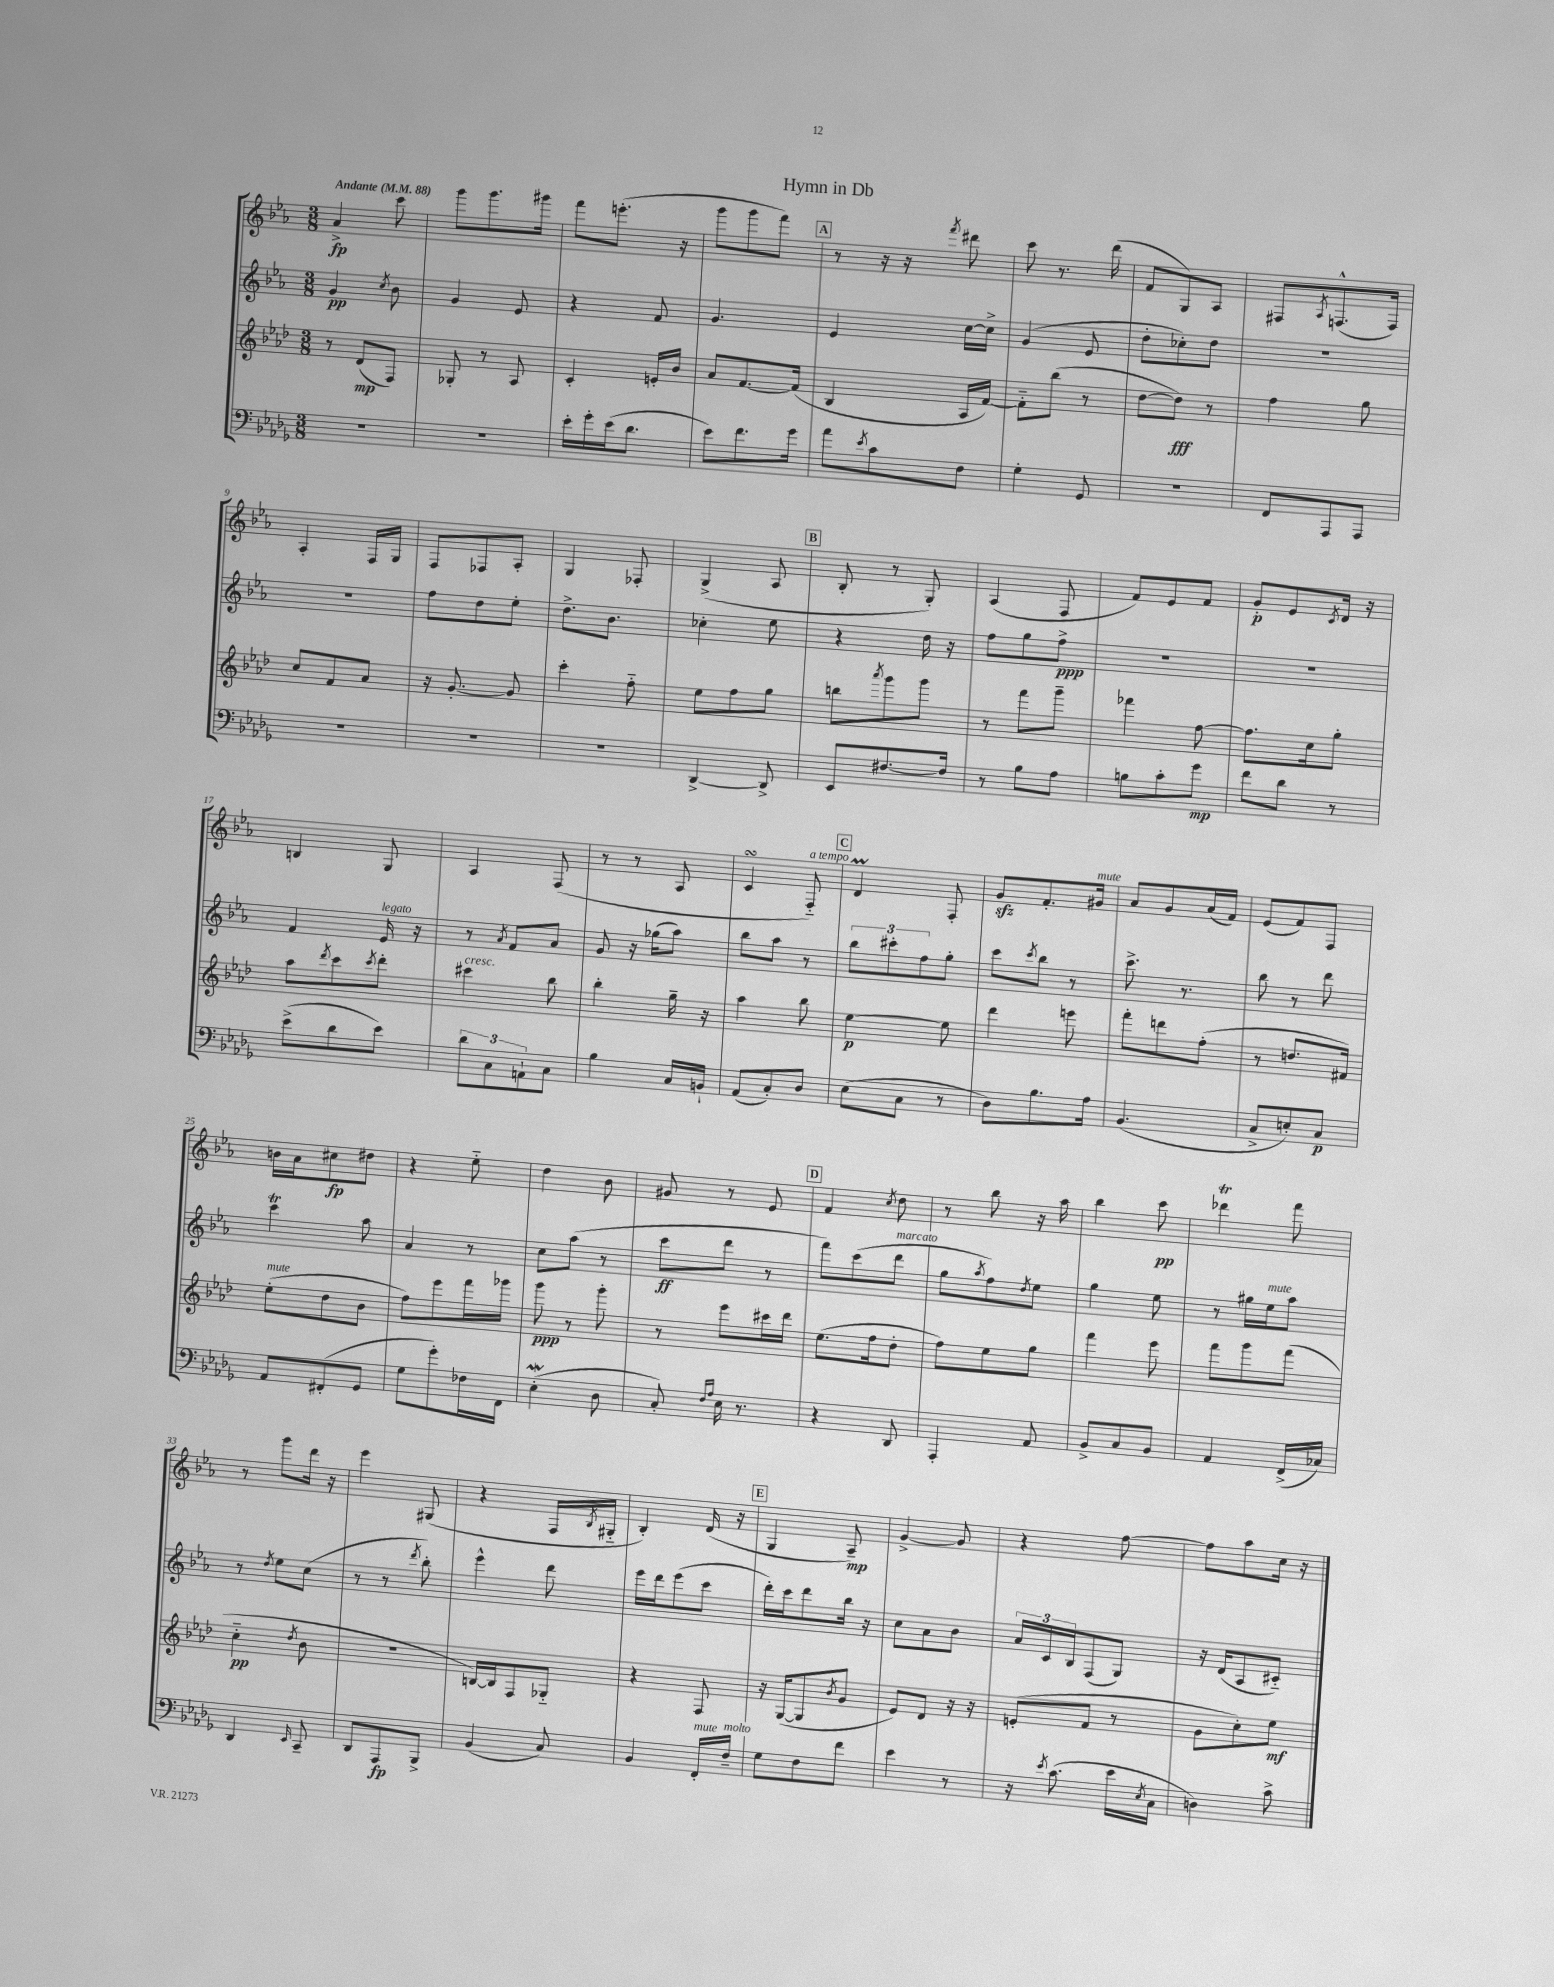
\header { title = "Hymn in Db" }
<<
\new StaffGroup <<
\new Staff = "s0" {
    \clef treble \key ees \major \numericTimeSignature \time 3/8 \tempo "Andante" 4 = 88
    aes'4->\fp c'''8 |
    g'''8 g'''8. gis'''16 |
    f'''8 e'''8.-.( r16 |
    g'''8 g'''8 f'''8) |
    \mark \markup { \box "A" } r8 r16 r16 \acciaccatura { f'''8 } dis'''8 |
    c'''8 r8. d'''16( |
    f'8 g8) aes8 |
    fis8 \acciaccatura { aes8 } f8.-^( f16) |
    aes4-. f16 g16 |
    f8 fes8 aes8-. |
    g4 fes8-. |
    g4->( aes8 |
    \mark \markup { \box "B" } bes8-. r8 g8-.) |
    aes4( f8 |
    f'8) ees'8 f'8 |
    g'8-.\p ees'8 \acciaccatura { c'8 } d'16 r16 |
    b4 g8 |
    aes4 f8( |
    r8 r8 aes8 |
    c'4\turn f8-_^\markup { \italic "a tempo" }) |
    \mark \markup { \box "C" } d'4\prall f8-. |
    g'8\sfz f'8.-. gis'16^\markup { \italic "mute" } |
    aes'8 g'8 aes'16( f'16) |
    ees'8( f'8) f8 |
    b'16 aes'16 cis''8\fp dis''8 |
    r4 ees''8-_ |
    d''4 bes'8 |
    gis'8 r8 ees'8 |
    \mark \markup { \box "D" } f'4 \acciaccatura { c''8 } d''8 |
    r8 bes''8 r16 aes''16 |
    bes''4 c'''8\pp |
    des'''4\trill f'''8 |
    r8 g'''8 d'''16 r16 |
    ees'''4 gis8( |
    r4 f16 \acciaccatura { bes8 } gis16-_ |
    bes4-.) d'16( r16 |
    \mark \markup { \box "E" } g4 aes8--\mp) |
    g'4~-> g'8 |
    r4 f''8~ |
    f''8 aes''8 c''16 r16 \bar "|." |
}
\new Staff = "s1" {
    \clef treble \key ees \major \numericTimeSignature \time 3/8
    g'4\pp \acciaccatura { c''8 } bes'8 |
    g'4 ees'8 |
    r4 f'8 |
    g'4. |
    \mark \markup { \box "A" } ees'4 c''16~ c''16-> |
    g'4( ees'8 |
    d''8-. ces''8-.) d''8 |
    R4. |
    R4. |
    f''8 d''8 ees''8-. |
    d''8.-> bes'8. |
    ces''4-. ees''8 |
    \mark \markup { \box "B" } r4 d''16 r16 |
    f''8 g''8 f''8->\ppp |
    R4. |
    R4. |
    f'4 ees'16^\markup { \italic "legato" } r16 |
    r8 \acciaccatura { aes'8 } f'8 aes'8 |
    g'8 r16 ges''16( aes''8) |
    bes''8 aes''8 r8 |
    \mark \markup { \box "C" } \tuplet 3/2 { bes''8 cis'''8-. f''8 } g''8-. |
    c'''8 \acciaccatura { c'''8 } bes''8 r8 |
    c'''8.-> r8. |
    bes''8 r8 d'''8 |
    c'''4\trill aes''8 |
    aes'4 r8 |
    c''8 aes''8( r8 |
    c'''8\ff d'''8 r8 |
    \mark \markup { \box "D" } f'''8) c'''8( d'''8^\markup { \italic "marcato" } |
    g''8 \acciaccatura { aes''8 } f''8) \acciaccatura { d''8 } ees''8 |
    g''4 ees''8 |
    r8 gis''16 ees''16^\markup { \italic "mute" } aes''8 |
    r8 \acciaccatura { d''8 } ees''8 c''8( |
    r8 r8 \acciaccatura { d'''8 } bes''8-.) |
    ees'''4-^ d'''8 |
    ees'''16 d'''16 ees'''8( c'''8 |
    \mark \markup { \box "E" } d'''16-.) c'''16 d'''8 bes''16 r16 |
    c''8 aes'8 bes'8 |
    \tuplet 3/2 { aes'16 c'16 bes16 } f8( g8) |
    r16 d'16( aes8 cis'8-_) \bar "|." |
}
\new Staff = "s2" {
    \clef treble \key aes \major \numericTimeSignature \time 3/8
    r8 des'8\mp( f8) |
    ges8-. r8 aes8 |
    c'4-. e'16-. bes'16 |
    aes'8 f'8.~ f'16( |
    \mark \markup { \box "A" } bes4 aes16 f'16~) |
    f'8-_ bes''8( r8 |
    des''8~ des''8\fff) r8 |
    f''4 g''8 |
    c''8 f'8 aes'8 |
    r16 g'8.~-. g'8 |
    c'''4-. f''8-_ |
    ees''8 f''8 g''8 |
    \mark \markup { \box "B" } b''8 \acciaccatura { aes'''8 } g'''8 g'''8 |
    r8 f'''8 g'''8-- |
    fes'''4 f''8~ |
    f''8. c''16 g''8-. |
    aes''8 \acciaccatura { des'''8 } c'''8 \acciaccatura { c'''8 } des'''8-. |
    cis'''4^\markup { \italic "cresc." } bes''8 |
    bes''4-. g''16-- r16 |
    aes''4 bes''8 |
    \mark \markup { \box "C" } ees''4~\p ees''8 |
    des'''4 e'''8 |
    f'''8-. d'''8 f''8-.( |
    r8 d''8. fis'16) |
    ees''8-.^\markup { \italic "mute" }( des''8 bes'8 |
    f''8) ees'''8 f'''16 ges'''16 |
    g'''8\ppp r8 g'''8-. |
    r8 ees'''8 cis'''16 des'''16 |
    \mark \markup { \box "D" } ees''8.( f''16 des''8-. |
    f''8) ees''8 g''8 |
    f'''4 ees'''8 |
    f'''8 g'''8 f'''8( |
    c''4-_\pp \acciaccatura { des''8 } bes'8 |
    R4. |
    b16~) b16 f8 ges8-_ |
    r4 f8 |
    \mark \markup { \box "E" } r16 g16~( g8 \acciaccatura { bes'8 } g'8 |
    ees'8) des'8 r16 r16 |
    e'8-.( f'8 r8 |
    g'8 c''8-.) ees''8\mf \bar "|." |
}
\new Staff = "s3" {
    \clef bass \key des \major \numericTimeSignature \time 3/8
    R4. |
    R4. |
    ees'16-. ges'16-. ees'16( des'8. |
    ees'8) f'8. ges'16 |
    \mark \markup { \box "A" } aes'8 \acciaccatura { ees'8 } c'8 f8 |
    ges4-. ges,8 |
    R4. |
    f,8 aes,,8 aes,,8 |
    R4. |
    R4. |
    R4. |
    des,4~-> des,8-> |
    \mark \markup { \box "B" } ees,8 fis8.~ fis16 |
    r8 bes8 aes8 |
    b8 c'8-. ges'8\mp |
    f'8 des'8 r8 |
    ees'8->( des'8 ees'8) |
    \tuplet 3/2 { des'8 c8 a,8-! } c8 |
    bes4 c16 b,16-! |
    aes,8( c8-.) des8 |
    \mark \markup { \box "C" } ees8( c8 r8 |
    des8) bes8. aes16 |
    bes,4.( |
    c8-> e8-.) c8\p |
    aes,8 fis,8-.( ges,8 |
    ges8 ges'8-.) fes16 f,16 |
    ees4-.\mordent( des8 |
    c8-.) \grace { f16 aes16 } ees16 r8. |
    \mark \markup { \box "D" } r4 des,8 |
    aes,,4-. aes,8 |
    bes,8-> c8 bes,8 |
    aes,4 f,16->( ces16) |
    des,4 \grace { ees,16 } c,8-- |
    des,8 aes,,8\fp bes,,8-> |
    bes,4( c8) |
    bes,4 f,16-.^\markup { \italic "mute" } f16--^\markup { \italic "molto" } |
    \mark \markup { \box "E" } ges8 f8 f'8 |
    ees'4 r8 |
    r16 \acciaccatura { ees'8 } c'8.( ees'16 \acciaccatura { ees8 } c16 |
    d4) c'8-> \bar "|." |
}
>>
>>
